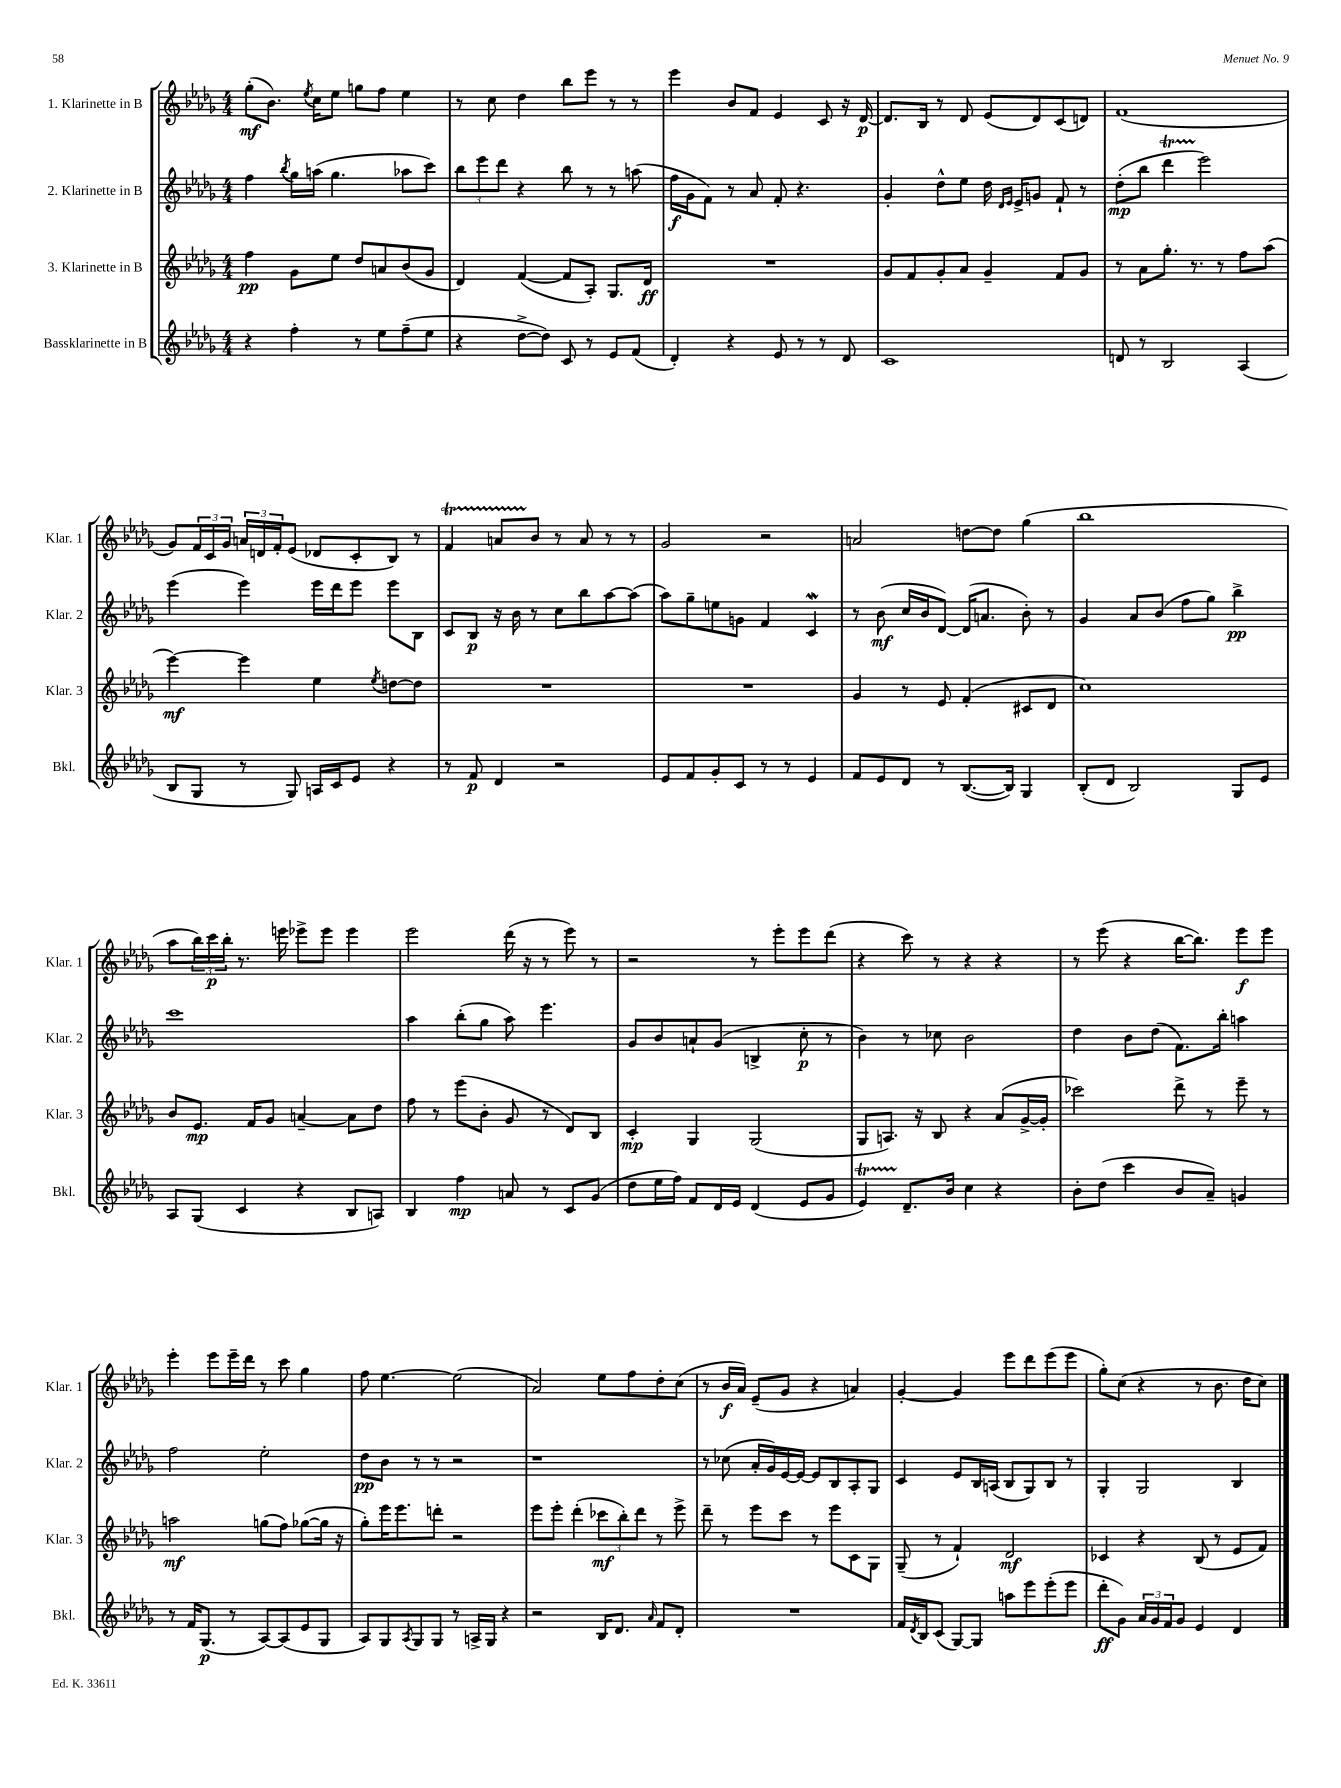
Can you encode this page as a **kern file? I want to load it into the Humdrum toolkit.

**kern	**kern	**kern	**kern
*staff4	*staff3	*staff2	*staff1
*clefG2	*clefG2	*clefG2	*clefG2
*k[b-e-a-d-g-]	*k[b-e-a-d-g-]	*k[b-e-a-d-g-]	*k[b-e-a-d-g-]
*M4/4	*M4/4	*M4/4	*M4/4
4r	4ff	4ff	(8gg-'
.	.	.	8.b-)
.	.	8qbb-	.
4ff'	8g-	16gg-	.
.	.	.	8qee-
.	.	(16aa	16cc
.	8ee-	4.gg-	8ee-
8r	8dd-	.	8gg
8ee-	8a	.	8ff
(8ff~	(8b-	8aa-	4ee-
8ee-	8g-	8ccc)	.
=	=	=	=
4r	4d-)	12bb-	8r
.	.	12eee-	.
.	.	.	8cc
.	.	12ddd-	.
[8dd-^	([4f	4r	4dd-
8dd-])	.	.	.
8c	8f]	8bb-	8bb-
8r	8A-')	8r	8eee-
8e-	8.G-	8r	8r
(8f	.	(8aa	8r
.	16d-	.	.
=	=	=	=
4d-')	1r	16ff	4eee-
.	.	16g-	.
.	.	8f)	.
4r	.	8r	8b-
.	.	8a-	8f
8e-	.	8f'	4e-
8r	.	4.r	.
8r	.	.	8c
8d-	.	.	16r
.	.	.	[16d-
=	=	=	=
1c	8g-	4g-'	8.d-]
.	8f	.	.
.	.	.	16B-
.	8g-'	8dd-^^	8r
.	8a-	8ee-	8d-
.	4g-~	16dd-	(8e-
.	.	16qqd-	.
.	.	16qqe-	.
.	.	16e-^	.
.	.	8g	8d-)
.	8f	8f`	(8c
.	8g-	8r	8d)
=	=	=	=
8d	8r	(8dd-'	(1f
8r	8a-	8bb-	.
2B-	8.gg-'	4ddd-	.
.	8.r	.	.
.	.	2eee-)	.
.	8r	.	.
(4A-	8ff	.	.
.	(8aa-	.	.
=	=	=	=
8B-	[4eee-)	(4eee-	8g-)
8G-	.	.	24f
.	.	.	24c
.	.	.	24g-
8r	4eee-]	4eee-)	24a
.	.	.	24d
.	.	.	24f'
8G-)	.	.	(8e-
16A	4ee-	16eee-	8d-
16c	.	16ddd-	.
8e-	.	8eee-	8c'
.	8qee-	.	.
4r	[8dd	8eee-	8B-)
.	8dd]	8B-	8r
=	=	=	=
8r	1r	8c	4f
8f	.	8B-	.
4d-	.	16r	8a
.	.	16b-	.
.	.	8r	8b-
2r	.	8cc	8r
.	.	8bb-	8a
.	.	[8aa-	8r
.	.	(8aa-]	8r
=	=	=	=
8e-	1r	8aa-)	2g-
8f	.	8gg-~	.
8g-'	.	8ee	.
8c	.	8g	.
8r	.	4f	2r
8r	.	.	.
4e-	.	4c	.
=	=	=	=
8f	4g-	8r	2a
8e-	.	(8b-	.
8d-	8r	16cc	.
.	.	16b-	.
8r	8e-	[8d-)	.
([8.B-	(4f'	(16d-]	[8dd
.	.	8.a	.
.	.	.	8dd]
16B-])	.	.	.
4G-	8c#	8b-')	(4gg-
.	8d-	8r	.
=	=	=	=
(8B-'	1cc)	4g-	1bb-
8d-	.	.	.
2B-)	.	8a-	.
.	.	(8b-	.
.	.	8ff	.
.	.	8gg-)	.
8G-	.	4bb-^	.
8e-	.	.	.
=	=	=	=
8A-	8b-	1ccc	8aa-
(8G-	8.e-	.	24bb-)
.	.	.	24ccc
.	.	.	24bb-'
4c	.	.	8.r
.	16f	.	.
.	8g-	.	.
.	.	.	16eee
4r	[4a~	.	8eee-^
.	.	.	8eee-
8B-	8a]	.	4eee-
8A)	8dd-	.	.
=	=	=	=
4B-	8ff	4aa-	2eee-
.	8r	.	.
4ff	(8eee-	(8bb-'	.
.	8b-'	8gg-	.
8a	8g-	8aa-)	(16ddd-
.	.	.	16r
8r	8r	4.eee-	8r
8c	8d-)	.	8eee-)
(8g-	8B-	.	8r
=	=	=	=
8dd-	4c'	8g-	2r
16ee-	.	8b-	.
16ff)	.	.	.
8f	4G-	8a`	.
16d-	.	(8g-	.
16e-	.	.	.
(4d-	(2G-	4B^	8r
.	.	.	8eee-'
8e-	.	8cc'	8eee-
8g-	.	8r	(8ddd-
=	=	=	=
4e-)	8G-	4b-)	4r
.	8.A)	.	.
8.d-~	.	8r	8ccc)
.	16r	.	.
.	8B-	8cc-	8r
16b-	.	.	.
4cc	4r	2b-	4r
4r	(8a-	.	4r
.	[16g-^	.	.
.	16g-']	.	.
=	=	=	=
8b-'	2ccc-)	4dd-	8r
(8dd-	.	.	(8eee-
4ccc	.	8b-	4r
.	.	(8dd-	.
8b-	8ddd-^	8.f)	[16bb-
.	.	.	8.bb-])
8a-~)	8r	.	.
.	.	16bb-'	.
4g	8eee-~	4aa	8eee-
.	8r	.	8eee-
=	=	=	=
8r	2aa	2ff	4eee-'
16f	.	.	.
(8.G-	.	.	.
.	.	.	8eee-
8r	.	.	16eee-~
.	.	.	16ddd-
[8A-)	(8gg	2ee-'	8r
(8A-]	8ff)	.	8ccc
8e-	([8gg-	.	4gg-
8G-	16gg-]	.	.
.	16r	.	.
=	=	=	=
8A-)	8gg-')	8dd-	8ff
8G-	16eee-	8b-	[4.ee-
.	8.eee-	.	.
8qA-	.	.	.
8G-	.	8r	.
8G-	8ddd'	8r	.
8r	2r	2r	(2ee-]
16A^	.	.	.
16G-	.	.	.
4r	.	.	.
=	=	=	=
2r	8eee-	1r	2a-)
.	8eee-'	.	.
.	(4ddd-'	.	.
16B-	12ccc-	.	8ee-
8.d-	.	.	.
.	12bb-')	.	.
.	.	.	8ff
.	12ddd-	.	.
16qqa-	.	.	.
8f	8r	.	8dd-'
8d-'	8eee-^	.	(8cc
=	=	=	=
1r	8ddd-~	8r	8r
.	8r	(8cc-	16b-
.	.	.	16a-)
.	8eee-	16a-'	(8e-~
.	.	16g-)	.
.	8ccc	[16e-	8g-
.	.	16e-_	.
.	8r	8e-]	4r
.	8eee-	8B-	.
.	8c	8A-'	4a)
.	8G-	8G-	.
=	=	=	=
16f	(8G-~	4c	[4g-'
8qd-	.	.	.
16B-	.	.	.
(8c	8r	.	.
[8G-)	4f`)	8e-	4g-]
8G-]	.	16B-	.
.	.	(16A	.
8aa	2d-	8B-	8eee-
8eee-	.	8G-)	8ddd-
(8eee-'	.	8B-	(8eee-
8eee-	.	8r	8eee-
=	=	=	=
8ddd-'	4c-	4G-'	8gg-')
8g-)	.	.	(8cc
24a-	4r	2G-	4r
24g-	.	.	.
24f	.	.	.
8g-	.	.	.
4e-	(8B-	.	8r
.	8r	.	8.b-
4d-	8e-	4B-	.
.	.	.	16dd-
.	8f)	.	8cc)
==	==	==	==
*-	*-	*-	*-
